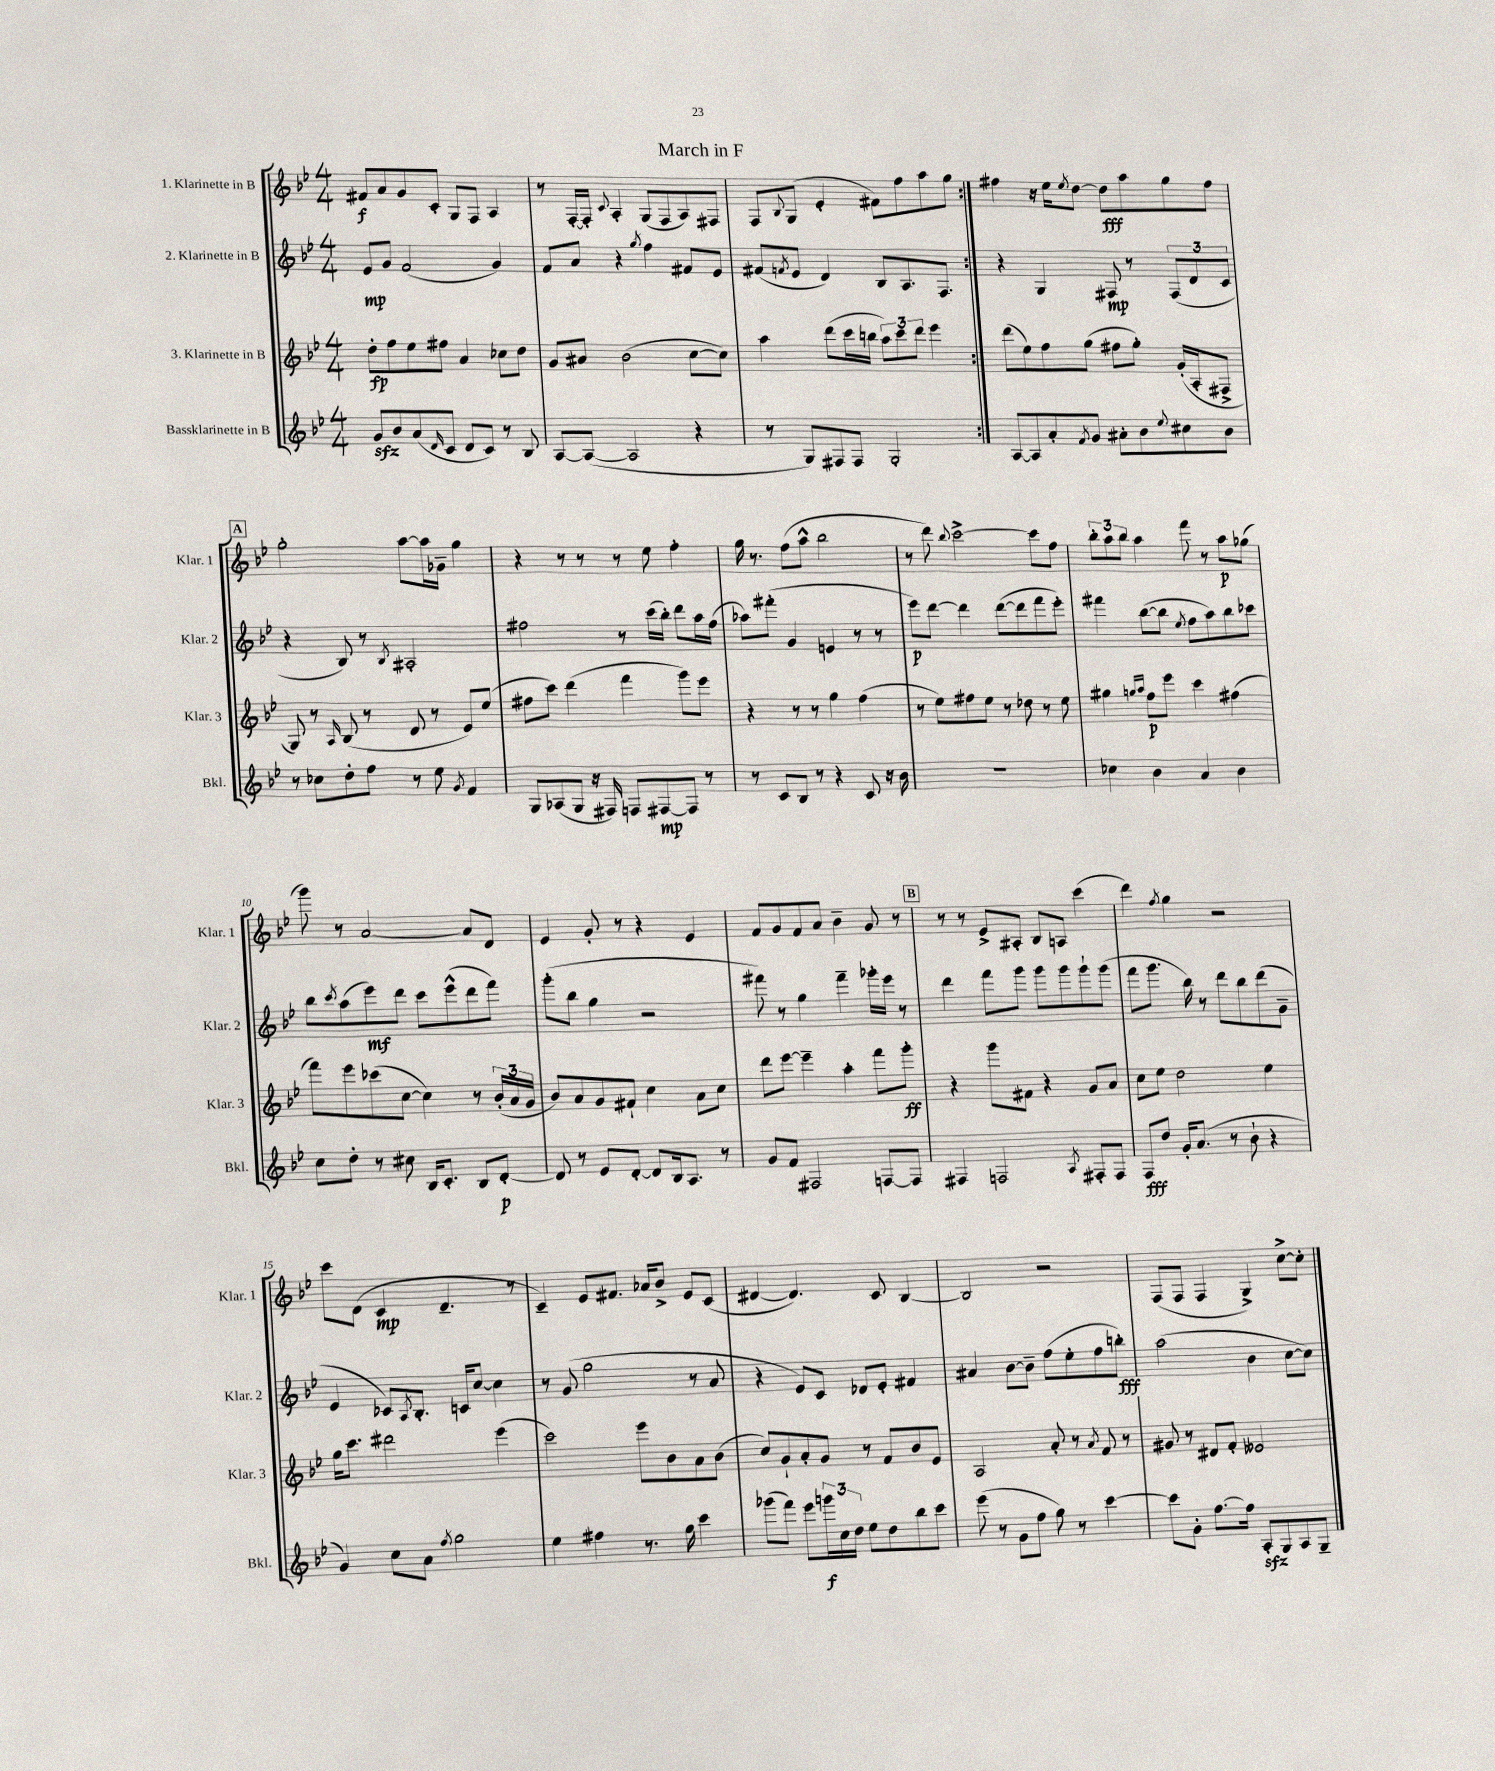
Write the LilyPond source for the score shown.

\header { title = "March in F" }
<<
\new StaffGroup <<
\new Staff = "s0" \with { instrumentName = "1. Klarinette in B" shortInstrumentName = "Klar. 1" } {
    \clef treble \key bes \major \numericTimeSignature \time 4/4
    \repeat volta 2 { fis'8\f a'8 g'8 c'8-. g8 f8 a4 |
    r8 f16~-. f16-. \appoggiatura { c'8 } a4-. g8( f8 a8) fis8 |
    f8 \appoggiatura { bes8 } g8( ees'4-. fis'8) f''8 a''8 g''8 | }
    fis''4 r16 ees''16 \acciaccatura { ees''8 } d''8~ d''8\fff a''8 g''8 fis''8 |
    \mark \markup { \box "A" } g''2-. a''8~ a''16 ges'16-- g''4 |
    r4 r8 r8 r8 ees''8 f''4-. |
    g''16 r8. f''8( a''8-^ bes''2 |
    r8 d'''8) \appoggiatura { bes''8 } c'''2~-> c'''8 f''8 |
    \tuplet 3/2 { bes''8-. a''8 bes''8 } a''4 f'''8 r8 a''8\p ges''8( |
    g'''8) r8 a'2~ a'8 d'8 |
    ees'4 g'8-. r8 r4 ees'4 |
    f'8 g'8 f'8 a'8 bes'4-- g'8 r8 |
    \mark \markup { \box "B" } r8 r8 ees'8-> ais8-. bes8 a8 c'''4( |
    d'''4) \acciaccatura { f''8 } g''4 r2 |
    c'''8 d'8( c'4\mp d'4.-- r8 |
    c'4--) ees'8 fis'8. aes'16 bes'8-> ees'8 c'8( |
    dis'4~ dis'4.) c'8 bes4~ |
    bes2 r2 |
    f8( f8 f4 g4->) c''8~-> c''8-. \bar "|." |
}
\new Staff = "s1" \with { instrumentName = "2. Klarinette in B" shortInstrumentName = "Klar. 2" } {
    \clef treble \key bes \major \numericTimeSignature \time 4/4
    \repeat volta 2 { ees'8\mp g'8 f'2( g'4) |
    f'8 a'8 r4 \acciaccatura { g''8 } f''4 fis'8 ees'8 |
    fis'8( \acciaccatura { f'8 } ees'8 d'4) bes8 a8. f8. | }
    r4 g4 fis8\mp r8 \tuplet 3/2 { fis8( d'8 c'8 } |
    \mark \markup { \box "A" } r4 bes8) r8 \acciaccatura { bes8 } ais2-. |
    fis''2 r8 c'''16( bes''16-.) d'''8 a''16 fis''16( |
    aes''8) fis'''8-.( g'4 e'4 r8 r8 |
    ees'''8\p) d'''8~ d'''4 d'''8~( d'''8 f'''8 ees'''8-.) |
    fis'''4 bes''8~( bes''8 \acciaccatura { ees''8 } f''8 a''8) bes''8 ces'''8 |
    bes''8 \acciaccatura { c'''8 } a''8( ees'''8\mf) d'''8 c'''8 ees'''8-^( d'''8 f'''8) |
    g'''8-.( bes''8 g''4 r2 |
    fis'''8) r8 g''4 fis'''4-- ges'''16-. ees'''16 r8 |
    \mark \markup { \box "B" } d'''4 f'''8 g'''8 g'''8 g'''8 g'''8-! g'''8( |
    f'''8 g'''8. bes''16) r8 d'''8 bes''8 d'''8( g'8-- |
    ees'4 ces'8) \acciaccatura { a8 } bes8.-. c'16 c''8~ c''4 |
    r8 g'8( g''2 r8 a'8 |
    r4 ees'8) c'8 des'8 ees'8-. fis'4 |
    ais'4 bes'8~ bes'8-- f''8( ees''8-. f''8 b''8-.\fff) |
    a''2( bes'4 c''8~ c''8) \bar "|." |
}
\new Staff = "s2" \with { instrumentName = "3. Klarinette in B" shortInstrumentName = "Klar. 3" } {
    \clef treble \key bes \major \numericTimeSignature \time 4/4
    \repeat volta 2 { d''8-.\fp f''8 ees''8 fis''8 a'4 ces''8 d''8 |
    g'8 ais'8 bes'2( c''8~ c''8) |
    a''4 d'''8( c'''16 b''16 \tuplet 3/2 { a''8) c'''8 d'''8 } ees'''4 | }
    d'''8( ees''8) f''8 g''8( fis''8 g''8-.) g'16-.( a16-. fis8-> |
    \mark \markup { \box "A" } g8) r8 \grace { a16 } bes8( r8 d'8 r8 ees'8) ees''8( |
    fis''8 c'''8) d'''4( f'''4 g'''8) ees'''8 |
    r4 r8 r8 g''4 f''4( |
    r8 ees''8) fis''8 ees''8 r8 des''8 r8 ees''8 |
    gis''4 \grace { g''16 a''16 } f''8\p ees'''8 c'''4 fis''4( |
    f'''8) ees'''8 ces'''8( c''8~ c''4) r8 \tuplet 3/2 { bes'16-.( a'16 g'16 } |
    bes'8) a'8 g'8 fis'8-! c''4 a'8 c''8 |
    d'''8 ees'''8~ ees'''4-- a''4-. f'''8 g'''8-.\ff |
    \mark \markup { \box "B" } r4 g'''8 fis'8 r4 g'8 a'8 |
    c''8 ees''8 d''2 ees''4 |
    g''16 c'''8. dis'''2 ees'''4( |
    c'''2) ees'''8 bes'8 a'8 bes'8( |
    c''8) g'8-! a'8-. g'8 r8 f'8 bes'8 ees'8 |
    a2 a'8-. r8 \acciaccatura { a'8 } f'8 r8 |
    gis'8 r8 dis'8 f'8-. eeses'2 \bar "|." |
}
\new Staff = "s3" \with { instrumentName = "Bassklarinette in B" shortInstrumentName = "Bkl." } {
    \clef treble \key bes \major \numericTimeSignature \time 4/4
    \repeat volta 2 { g'8\sfz bes'8 a'8( \grace { d'16 } c'8 d'8 c'8) r8 bes8 |
    a8~ a8~( a2 r4 |
    r8 g8) fis8 fis8 g2-. | }
    a8~ a8 a'8-. \acciaccatura { f'8 } g'8 ais'8-. bes'8 \appoggiatura { ees''8 } cis''8 bes'8 |
    \mark \markup { \box "A" } r8 ces''8 d''8-. f''8 r8 ees''8 \acciaccatura { g'8 } f'4 |
    g8 aes8( g8 r16 fis16) f8 fis8~\mp fis8 r8 |
    r8 c'8 bes8 r8 r4 c'8 r16 bes'16 |
    R1 |
    ces''4 bes'4 a'4 bes'4 |
    c''8 d''8-. r8 cis''8 bes16 c'8.-. bes8 d'8~-.\p |
    d'8 r8 ees'8 d'8~-. d'8 bes16 a8. r8 |
    g'8 f'8 fis2 f8~ f8 |
    \mark \markup { \box "B" } fis4 f2 \acciaccatura { a8 } fis8-. fis8 |
    f8\fff d''8 g'16-. a'8.( r8 bes'8-! r4 |
    g'4) c''8 a'8 \acciaccatura { f''8 } g''2 |
    ees''4 fis''4 r8. g''16 c'''4 |
    ges'''8( f'''8) ees'''8 \tuplet 3/2 { g'''16\f c''16 d''16 } ees''8 d''8 bes''8 c'''8 |
    ees'''8( r8 g'8 f''8 g''8) r8 c'''4~ |
    c'''8 g'8-. f''8.~ f''16 a8-.\sfz g8 a8 g8-- \bar "|." |
}
>>
>>
